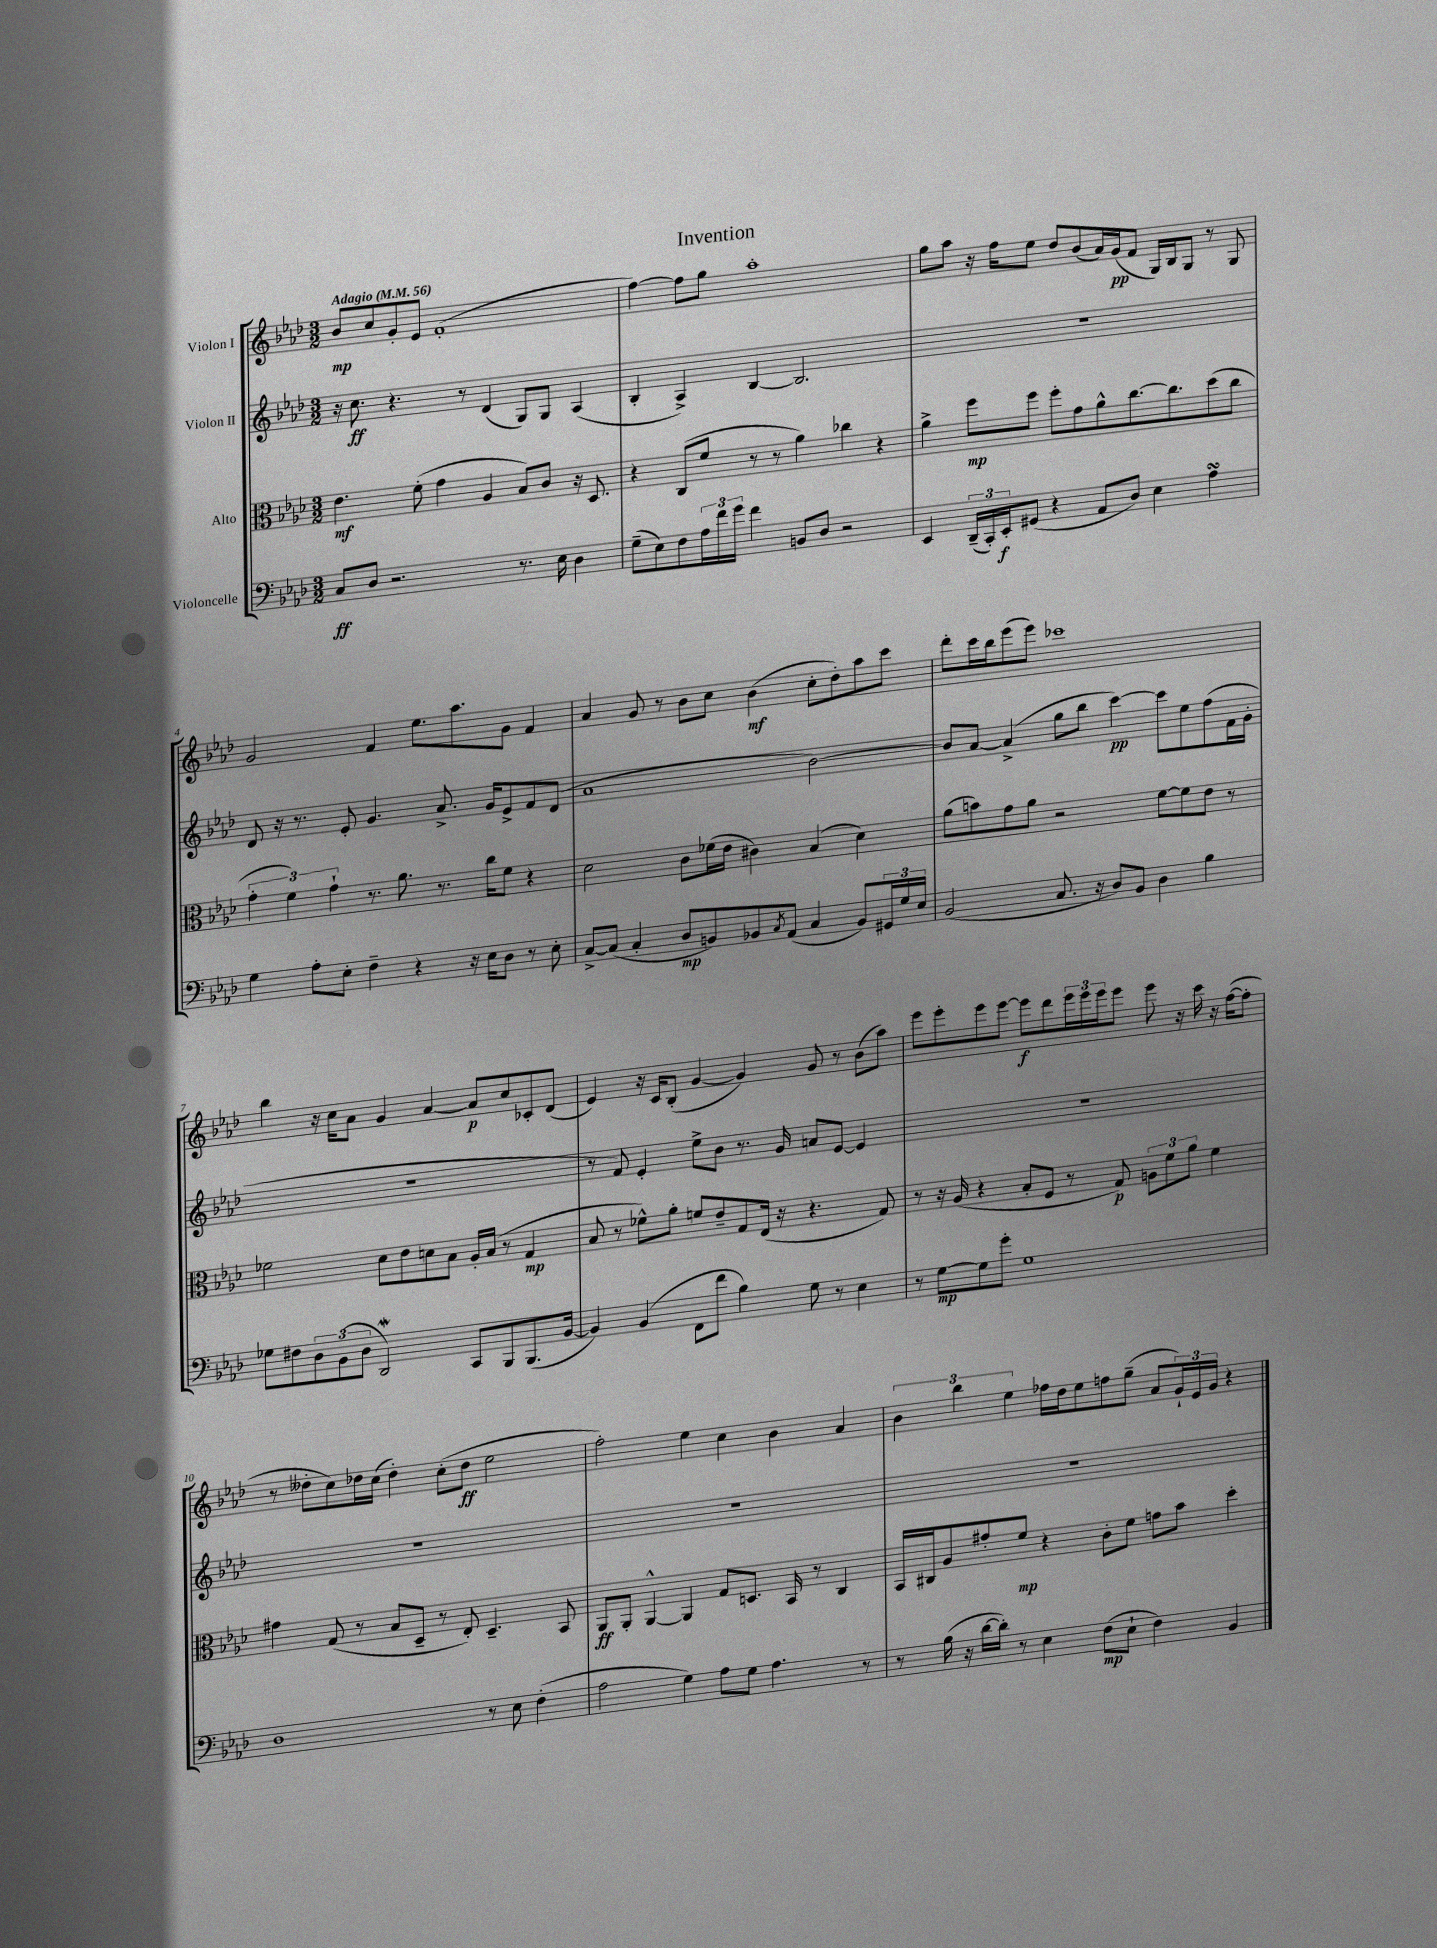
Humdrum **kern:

**kern	**kern	**kern	**kern
*staff4	*staff3	*staff2	*staff1
*clefF4	*clefC3	*clefG2	*clefG2
*k[b-e-a-d-]	*k[b-e-a-d-]	*k[b-e-a-d-]	*k[b-e-a-d-]
*M3/2	*M3/2	*M3/2	*M3/2
*MM56	*MM56	*MM56	*MM56
8C	4.e-	16r	8b-
.	.	8.cc	.
8D-	.	.	8cc
2.r	.	4.r	8g'
.	(8f'	.	8e-
.	4g	.	(1f'
.	.	8r	.
.	4A-	(4d-	.
8.r	8B-)	8G)	.
.	8c	8G	.
16E-	.	.	.
4D-	16r	(4A-	.
.	8.D-	.	.
=	=	=	=
(8G~	4r	4B-'	[4ff)
8E-)	.	.	.
8F	(8C	4A-^)	8ff]
24A-	8f	.	8gg
24f	.	.	.
24g	.	.	.
4f	8r	[4B-	1aa-'
.	8r	.	.
8BB	4a-)	2.B-]	.
8D-	.	.	.
2r	4cc-	.	.
.	4r	.	.
=	=	=	=
4EE-	4a-^	1.r	8gg
.	.	.	8aa-
(24DD-~	8ff	.	16r
24CC')	.	.	.
.	.	.	16ff
24EE-'	.	.	.
(8GG#	8ff	.	8ee-
4r	8ff'	.	8dd-
.	8g	.	(8b-
8AA-	8a-^^	.	16a-)
.	.	.	(16g
8D-)	[8.cc	.	8f
4E-	.	.	16G)
.	8.cc]	.	16B-
.	.	.	8G
4A-	(8dd-	.	8r
.	8cc	.	8G
=	=	=	=
4G	6g'	8d-	2g
.	.	16r	.
.	6f)	.	.
.	.	8.r	.
8A-'	.	.	.
.	6g`	.	.
8E-'	.	8e-'	.
4F~	8.r	4.g	4f
.	8.a-	.	.
4r	.	.	8.ee-
.	8.r	8.a-^	.
.	.	.	8.aa-
16r	.	.	.
16E-	16cc	16g	.
8D-	8f	8e-^	8g
8r	4r	8f	4f
8E-'	.	(8d-	.
=	=	=	=
[8C^	2d-	1a-	4a-
(8C]	.	.	.
4C'	.	.	8g
.	.	.	8r
8D-	8c	.	8b-
8BB)	(16f-	.	8cc
.	16e-	.	.
8BB-	4c#)	.	(4b-
8qC	.	.	.
(8AA-	.	.	.
4C	(4B-	[2b-)	8cc'
.	.	.	8dd-')
8BB-)	4d-)	.	8aa-
24GG#	.	.	8ccc
24G	.	.	.
24E-	.	.	.
=	=	=	=
(2BB-	(8a-	8b-]	8ddd-'
.	8b)	[8a-	16ccc
.	.	.	16bb-
.	8g	(4a-^]	(8eee-
.	8a-	.	8eee-)
8.C	2r	8gg	1ccc-
.	.	8bb-	.
16r	.	.	.
8D-)	.	[4ccc)	.
8BB-	.	.	.
4D-	[8f	8ccc]	.
.	8f]	8ee-	.
4B-	8e-	(8ff	.
.	8r	16f	.
.	.	16g'	.
=	=	=	=
8G-	2f-	1.r	4bb-
8F#	.	.	.
12D-	.	.	16r
.	.	.	16cc
(12BB-	.	.	.
.	.	.	8a-
12D-	.	.	.
2DD-)	8d-	.	4g
.	8e-	.	.
.	8d	.	[4a-
.	8B-	.	.
8CC	16A-'	.	8a-]
.	(16B-	.	.
8BBB-	8r	.	8cc
(8.BBB-	4G	.	8c-'
.	.	.	(8d-
[16BB-	.	.	.
=	=	=	=
4BB-])	8B-	8r	4e-)
.	8r	8f)	.
(4BB-	8f-^^)	4e-'	16r
.	.	.	16c
.	8a-'	.	(8B-'
8FF	8f	8ee-^	[4g
8f	8e-~	8b-	.
4B-)	8G	8.r	4g])
.	(16E-	.	.
.	16r	16g	.
8G	4.r	8a	8g
8r	.	[8e-	8r
4E-	.	4e-]	(8b-
.	8G)	.	8aa-)
=	=	=	=
8r	8r	1.r	8eee-
[8G	16r	.	8eee-'
.	(16A-	.	.
8G]	4r	.	8eee-
8g'	.	.	[8eee-
1G	8B-'	.	8eee-]
.	8F	.	8ddd-
.	8r	.	24eee-
.	.	.	24eee-
.	.	.	24eee-
.	8G)	.	8eee-
.	12A	.	8eee-
.	12f	.	.
.	.	.	16r
.	12a-	.	.
.	.	.	16ccc
.	4f	.	16r
.	.	.	([16ff
.	.	.	8ff']
=	=	=	=
1D-	4g#	1.r	8r
.	.	.	8dd--'
.	(8G	.	8cc)
.	8r	.	16dd-
.	.	.	(16cc
.	8B-	.	4dd-')
.	8D-~	.	.
.	8r	.	(8cc'
.	8E-')	.	8dd-
8r	4.D-~	.	2ee-
8E-	.	.	.
(4F'	.	.	.
.	8BB-	.	.
=	=	=	=
2A-	8AA-	1.r	2ff')
.	8AA-'	.	.
.	[4AA-^^	.	.
4G)	4AA-]	.	4ee-
8A-	8G	.	4cc
8G	8.D	.	.
4.A-	.	.	4b-
.	16BB-	.	.
.	8r	.	.
.	4C	.	4a-
8r	.	.	.
=	=	=	=
8r	16BB-	1.r	6b-
.	16C#	.	.
(16B-	8A-	.	.
.	.	.	6bb-
16r	.	.	.
[16d-	8g#'	.	.
16d-'])	.	.	.
.	.	.	6ee-
8r	8f	.	.
4E-	4r	.	16ff-
.	.	.	16dd-
.	.	.	8ee-
(8F	8c'	.	8ff
8E-`	8f	.	(8gg~
4F)	8g	.	8a-
.	8b-	.	24g`)
.	.	.	24e-
.	.	.	24g
4BB-	4dd-'	.	4r
==	==	==	==
*-	*-	*-	*-
